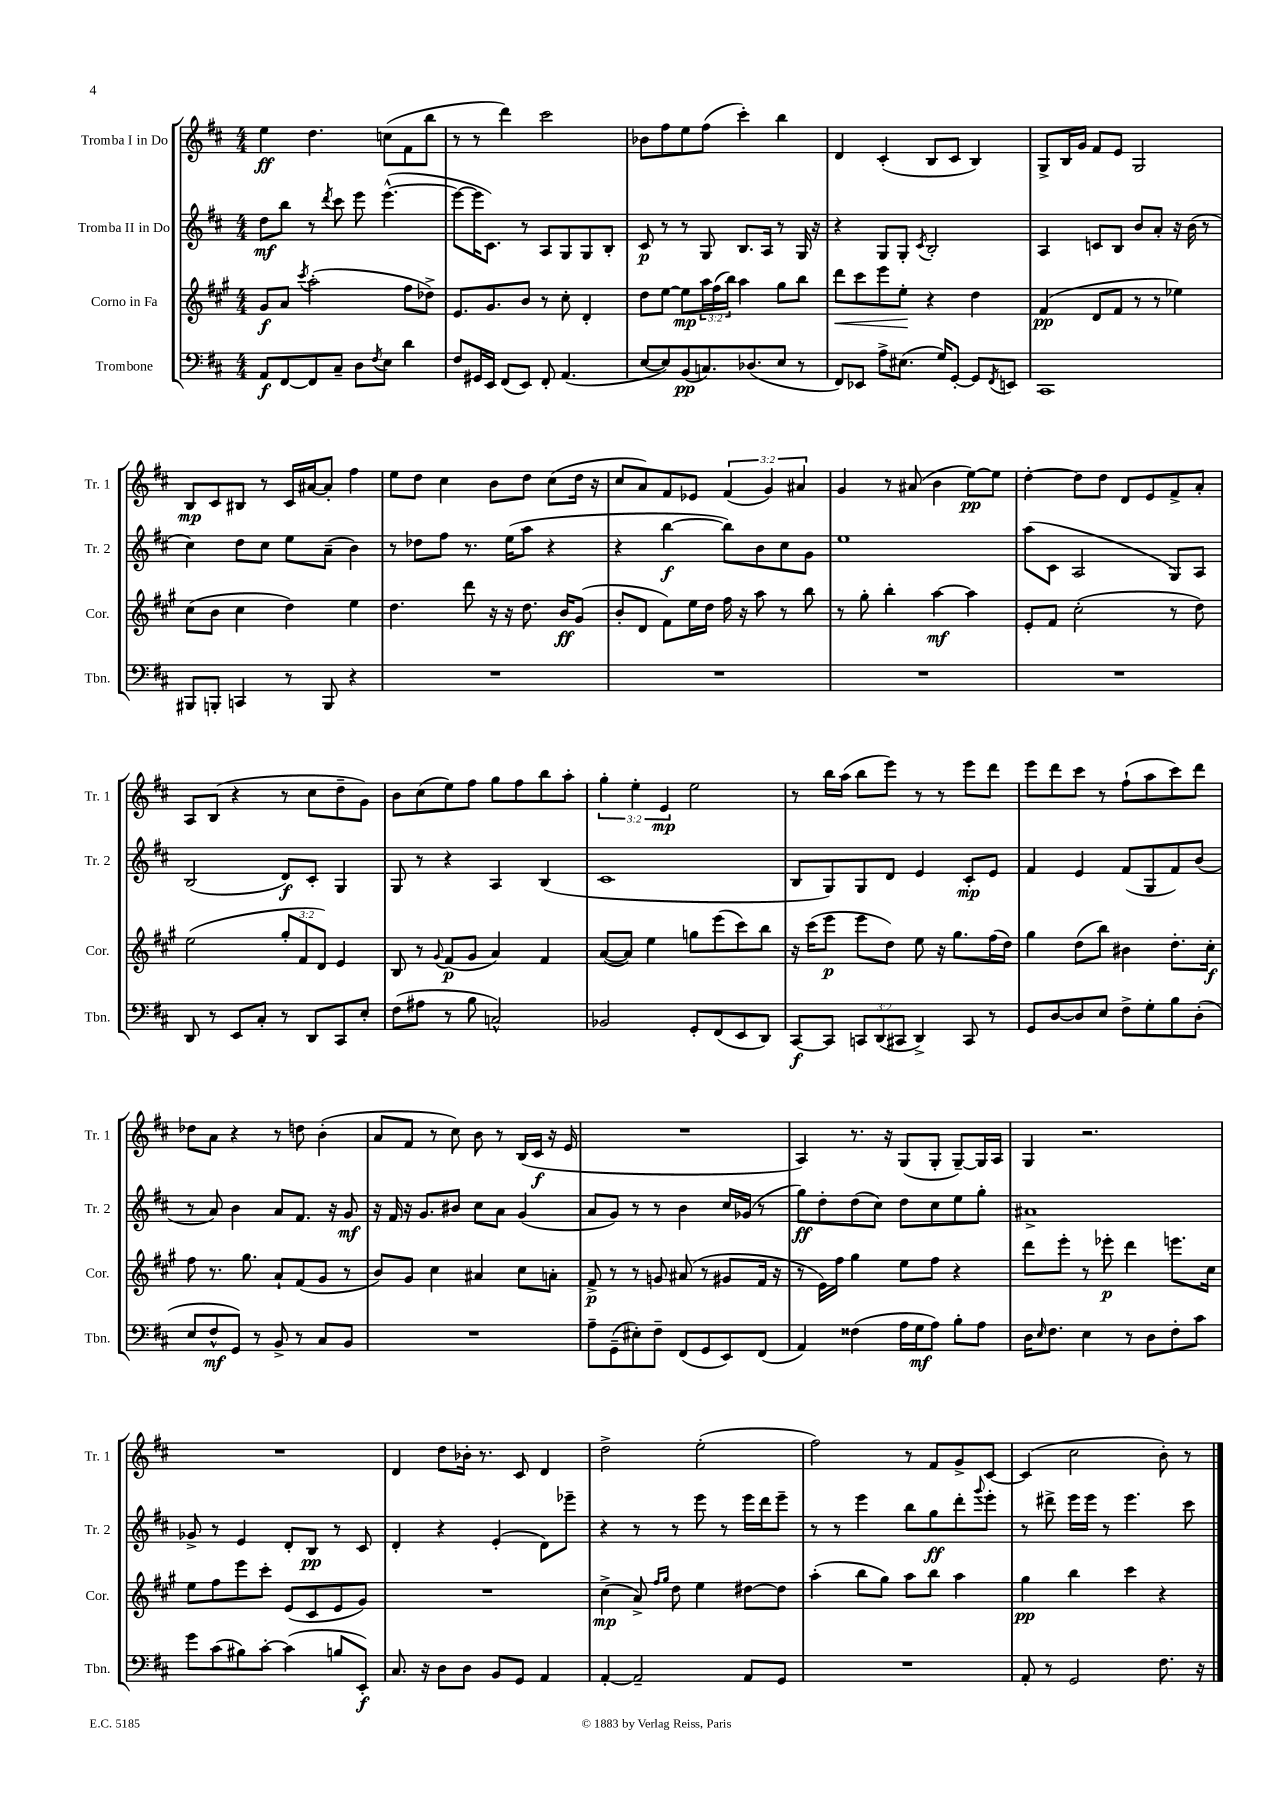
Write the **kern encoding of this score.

**kern	**dynam	**kern	**dynam	**kern	**dynam	**kern	**dynam
*part4	*part4	*part3	*part3	*part2	*part2	*part1	*part1
*staff4	*staff4	*staff3	*staff3	*staff2	*staff2	*staff1	*staff1
*I"Trombone	*	*I"Corno in Fa	*	*I"Tromba II in Do	*	*I"Tromba I in Do	*
*I'Tbn.	*	*I'Cor.	*	*I'Tr. 2	*	*I'Tr. 1	*
*clefF4	*	*clefG2	*	*clefG2	*	*clefG2	*
*k[f#c#]	*	*k[f#c#g#]	*	*k[f#c#]	*	*k[f#c#]	*
*M4/4	*	*M4/4	*	*M4/4	*	*M4/4	*
=1	=1	=1	=1	=1	=1	=1	=1
8AA/L	f	8g#/L	f	8dd\L	mf	4ee\	ff
[8FF#/	.	8a/J	.	8bb\J	.	.	.
.	.	8qccc#/	.	.	.	.	.
8FF#/]	.	(2aa'\	.	8r	.	4.dd\	.
.	.	.	.	8qddd/	.	.	.
8C#~/J	.	.	.	8ccc#\	.	.	.
8D\L	.	.	.	8eee\	.	.	.
8qF#/	.	.	.	.	.	.	.
8E\J	.	.	.	([4.eee^^\	.	(8ccn\L	.
4d\	.	8ff#\L	.	.	.	8f#\	.
.	.	8dd-X^\J)	.	.	.	8bb\J	.
=2	=2	=2	=2	=2	=2	=2	=2
8F#/L	.	8.e/L	.	8eee\L_	.	8r	.
16GG#X/L	.	.	.	16eee\K]	.	8r	.
16EE/JJ	.	8.g#/	.	8.c#\J)	.	.	.
(8FF#/L	.	.	.	.	.	4ddd\)	.
8EE/J)	.	8b/J	.	8r	.	.	.
8FF#'/	.	8r	.	8A/L	.	2ccc#\	.
(4.AA/	.	8cc#'\	.	8G/	.	.	.
.	.	4d'/	.	8G/	.	.	.
.	.	.	.	8B'/J	.	.	.
=3	=3	=3	=3	=3	=3	=3	=3
[8E/L	.	8dd\L	.	8c#/	p	8b-X\L	.
8E/])	.	[8ee\J	.	8r	.	8ff#\	.
(8BB/	pp	8ee\L]	mp	8r	.	8ee\	.
8.Cn/)	.	24aa\L	.	8G/	.	(8ff#\J	.
.	.	(24ff#\	.	.	.	.	.
.	.	24bb\JJ)	.	.	.	.	.
.	.	4aa\	.	8.B/L	.	4ccc#'\)	.
(8.D-X/	.	.	.	.	.	.	.
.	.	.	.	16A/Jk	.	.	.
8E/J	.	8gg#\L	.	8r	.	4bb\	.
8r	.	8bb\J	.	16G/	.	.	.
.	.	.	.	16r	.	.	.
=4	=4	=4	=4	=4	=4	=4	=4
!	!	!	!LO:HP:b	!	!	!	!
8FF#/L)	.	8ddd\L	<	4r	.	4d/	.
8EE-X/J	.	8ccc#\	.	.	.	.	.
8A^\L	.	8eee\	.	8G/L	.	(4c#'/	.
(8.E#X\J	.	8ee'\J	.	8G'/J	.	.	.
.	.	.	.	8qc#/	.	.	.
.	.	4r	[	2B'/	.	8B/L	.
16G/KL)	.	.	.	.	.	.	.
[8GG'/J	.	.	.	.	.	8c#/J	.
8GG/L]	.	4dd\	.	.	.	4B/)	.
8qFF#/	.	.	.	.	.	.	.
8EEn/J	.	.	.	.	.	.	.
=5	=5	=5	=5	=5	=5	=5	=5
1CC#	.	(4f#/	pp	4A/	.	8G^/L	.
.	.	.	.	.	.	16B/L	.
.	.	.	.	.	.	16g/JJ	.
.	.	8d/L	.	8cn/L	.	8f#/L	.
.	.	8f#/J	.	8B/J	.	8e/J	.
.	.	8r	.	8b/L	.	2G/	.
.	.	8r	.	8a'/J	.	.	.
.	.	4ee-X\)	.	16r	.	.	.
.	.	.	.	(16b\	.	.	.
.	.	.	.	8r	.	.	.
!!LO:LB:g=z
=6	=6	=6	=6	=6	=6	=6	=6
8BBB#X/L	.	(8cc#\L	.	4cc#\)	.	8B/L	mp
8BBBn'/J	.	8b\J	.	.	.	8c#/	.
4CCn/	.	4cc#\	.	8dd\L	.	8B#X/J	.
.	.	.	.	8cc#\J	.	8r	.
8r	.	4dd\)	.	8ee\L	.	16c#/LL	.
.	.	.	.	.	.	[16a#X/J	.
8BBB/	.	.	.	(8a~\J	.	8a#'/J]	.
4r	.	4ee\	.	4b\)	.	4ff#\	.
=7	=7	=7	=7	=7	=7	=7	=7
1r	.	4.dd\	.	8r	.	8ee\L	.
.	.	.	.	8dd-X\L	.	8dd\J	.
.	.	.	.	8ff#\J	.	4cc#\	.
.	.	8ddd\	.	8.r	.	.	.
.	.	16r	.	.	.	8b\L	.
.	.	16r	.	(16ee\KL	.	.	.
.	.	8.dd\	.	8aa\J	.	8dd\J	.
.	.	.	.	4r	.	(8cc#\L	.
.	.	16b/KL	ff	.	.	.	.
.	.	(8g#/J	.	.	.	16dd\Jk	.
.	.	.	.	.	.	16r	.
=8	=8	=8	=8	=8	=8	=8	=8
1r	.	8b'/L	.	4r	.	8cc#/L	.
.	.	8d/J	.	.	.	8a/)	.
.	.	8f#\L)	.	[4bb\	f	8f#/	.
.	.	16ee\L	.	.	.	8e-X/J	.
.	.	16dd\JJ	.	.	.	.	.
.	.	16ff#\	.	8bb\L])	.	(6f#/	.
.	.	16r	.	.	.	.	.
.	.	8aa\	.	8b\	.	.	.
.	.	.	.	.	.	6g/)	.
.	.	8r	.	8cc#\	.	.	.
.	.	.	.	.	.	6a#X/	.
.	.	8bb\	.	8g\J	.	.	.
=9	=9	=9	=9	=9	=9	=9	=9
1r	.	8r	.	1ee	.	4g/	.
.	.	8gg#'\	.	.	.	.	.
.	.	4bb'\	.	.	.	8r	.
.	.	.	.	.	.	(8a#X/	.
.	.	[4aa\	mf	.	.	4b\	.
.	.	4aa\]	.	.	.	[8ee\L)	pp
.	.	.	.	.	.	8ee\J]	.
=10	=10	=10	=10	=10	=10	=10	=10
1r	.	8e'/L	.	(8aa\L	.	[4dd'\	.
.	.	8f#/J	.	8c#\J	.	.	.
.	.	(2cc#'\	.	2A/	.	8dd\L]	.
.	.	.	.	.	.	8dd\J	.
.	.	.	.	.	.	8d/L	.
.	.	.	.	.	.	8e/	.
.	.	8r	.	8G/L)	.	8f#^/	.
.	.	8dd\)	.	8A/J	.	8a'/J	.
!!LO:LB:g=z
=11	=11	=11	=11	=11	=11	=11	=11
8DD/	.	(2ee\	.	(2B/	.	8A/L	.
8r	.	.	.	.	.	(8B/J	.
8EE/L	.	.	.	.	.	4r	.
8C#'/J	.	.	.	.	.	.	.
8r	.	12gg#'/L	.	8d/L)	f	8r	.
.	.	12f#/	.	.	.	.	.
8DD/L	.	.	.	8c#'/J	.	8cc#\L	.
.	.	12d/J)	.	.	.	.	.
8CC#/	.	4e/	.	4G/	.	8dd~\	.
8E'/J	.	.	.	.	.	8g\J)	.
=12	=12	=12	=12	=12	=12	=12	=12
(8F#\L	.	8B/	.	8G/	.	8b\L	.
8A#X\J	.	8r	.	8r	.	(8cc#\	.
.	.	8qqg#/	.	.	.	.	.
8r	.	(8f#/L	p	4r	.	8ee\)	.
8B\	.	8g#/J	.	.	.	8ff#\J	.
2Cn^^/)	.	4a/)	.	4A/	.	8gg\L	.
.	.	.	.	.	.	8ff#\	.
.	.	4f#/	.	(4B/	.	8bb\	.
.	.	.	.	.	.	8aa'\J	.
=13	=13	=13	=13	=13	=13	=13	=13
2BB-X/	.	([8a/L	.	1c#	.	6gg'\	.
.	.	8a/J])	.	.	.	.	.
.	.	.	.	.	.	6ee'\	.
.	.	4ee\	.	.	.	.	.
.	.	.	.	.	.	6e/	mp
8GG'/L	.	8ggn\L	.	.	.	2ee\	.
(8FF#/	.	(8eee\	.	.	.	.	.
8EE/	.	8ccc#\)	.	.	.	.	.
8DD/J)	.	8bb\J	.	.	.	.	.
=14	=14	=14	=14	=14	=14	=14	=14
[8CC#/L	f	16r	.	8B/L	.	8r	.
.	.	(16ccc#\KL	.	.	.	.	.
8CC#/J]	.	8eee\J	p	8G/)	.	16bb\LL	.
.	.	.	.	.	.	(16aa\JJ	.
12CCn/L	.	8eee\L	.	8G/	.	8bb\L	.
(12DD/	.	.	.	.	.	.	.
.	.	8dd\J)	.	8d/J	.	8eee\J)	.
12CC#X/J	.	.	.	.	.	.	.
4DD^/)	.	8ee\	.	4e/	.	8r	.
.	.	16r	.	.	.	8r	.
.	.	8.gg#\L	.	.	.	.	.
8CC#/	.	.	.	8c#'/L	mp	8eee\L	.
8r	.	(16ff#\L	.	8e/J	.	8ddd\J	.
.	.	16dd\JJ)	.	.	.	.	.
=15	=15	=15	=15	=15	=15	=15	=15
8GG/L	.	4gg#\	.	4f#/	.	8eee\L	.
[8D/	.	.	.	.	.	8ddd\	.
8D/]	.	(8dd\L	.	4e/	.	8ccc#\J	.
8E/J	.	8bb\J)	.	.	.	8r	.
8F#^\L	.	4b#X\	.	(8f#/L	.	(8ff#`\L	.
8G'\	.	.	.	8G/	.	8aa\	.
8B\	.	8.dd'\L	.	8f#/)	.	8ccc#\)	.
(8D'\J	.	.	.	(8b/J	.	8ddd\J	.
.	.	16cc#'\Jk	f	.	.	.	.
!!LO:LB:g=z
=16	=16	=16	=16	=16	=16	=16	=16
8E/L	.	8ff#\	.	8r	.	8dd-X\L	.
8F#^^/	mf	8.r	.	8a/)	.	8a\J	.
8GG/J)	.	.	.	4b\	.	4r	.
.	.	8.gg#\	.	.	.	.	.
8r	.	.	.	.	.	.	.
8BB^/	.	8a`/L	.	8a/L	.	8r	.
8r	.	(8f#/	.	8.f#/J	.	8ddn\	.
8C#/L	.	8g#/J	.	.	.	(4b'\	.
.	.	.	.	16r	.	.	.
8BB/J	.	8r	.	8g/	mf	.	.
=17	=17	=17	=17	=17	=17	=17	=17
1r	.	8b/L)	.	16r	.	8a/L	.
.	.	.	.	16f#/	.	.	.
.	.	8g#/J	.	16r	.	8f#/J	.
.	.	.	.	8.g/L	.	.	.
.	.	4cc#\	.	.	.	8r	.
.	.	.	.	8b#X/J	.	8cc#\)	.
.	.	4a#X/	.	8cc#\L	.	8b\	.
.	.	.	.	8a\J	.	8r	.
.	.	8cc#\L	.	(4g/	.	(16B/LL	.
.	.	.	.	.	.	16c#/JJ	f
.	.	8an'\J	.	.	.	16r	.
.	.	.	.	.	.	16e/	.
=18	=18	=18	=18	=18	=18	=18	=18
8A~\L	.	8f#^/	p	8a/L	.	1r	.
(8GG~\	.	8r	.	8g/J)	.	.	.
8E#X'\)	.	8r	.	8r	.	.	.
8F#~\J	.	8gn/	.	8r	.	.	.
(8FF#/L	.	(8a#X/	.	4b\	.	.	.
8GG/	.	8r	.	.	.	.	.
8EE/)	.	8g#X/L	.	16cc#/LL	.	.	.
.	.	.	.	(16g-X/JJ	.	.	.
(8FF#/J	.	16f#/Jk	.	8r	.	.	.
.	.	16r	.	.	.	.	.
=19	=19	=19	=19	=19	=19	=19	=19
4AA/)	.	8r	.	8gg\L)	ff	4A/)	.
.	.	16e\LL)	.	8dd'\	.	.	.
.	.	16ff#\JJ	.	.	.	.	.
(4F##X\	.	4gg#\	.	(8dd\	.	8.r	.
.	.	.	.	8cc#\J)	.	.	.
.	.	.	.	.	.	16r	.
16A\LL	.	8ee\L	.	8dd\L	.	(8G/L	.
16G\J	mf	.	.	.	.	.	.
8A\J)	.	8ff#\J	.	8cc#\	.	8G'/J	.
8B'\L	.	4r	.	8ee\	.	[8G~/L)	.
8A\J	.	.	.	8gg'\J	.	16G/L]	.
.	.	.	.	.	.	16A/JJ	.
=20	=20	=20	=20	=20	=20	=20	=20
16D\KL	.	8ddd\L	.	1a#X^	.	4G/	.
16qqE/	.	.	.	.	.	.	.
8.F#\J	.	.	.	.	.	.	.
.	.	8eee'\J	.	.	.	.	.
4E\	.	8r	.	.	.	2.r	.
.	.	8eee-X'\	p	.	.	.	.
8r	.	4ddd\	.	.	.	.	.
8D\L	.	.	.	.	.	.	.
8F#'\	.	8.eeen\L	.	.	.	.	.
8c#\J	.	.	.	.	.	.	.
.	.	16cc#\Jk	.	.	.	.	.
!!LO:LB:g=z
=21	=21	=21	=21	=21	=21	=21	=21
8g\L	.	8ee\L	.	8g-X^/	.	1r	.
(8c#\	.	8ff#\	.	8r	.	.	.
8B#X\)	.	8eee\	.	4e/	.	.	.
[8c#'\J	.	8ccc#'\J	.	.	.	.	.
(4c#\]	.	(8e/L	.	8d'/L	.	.	.
.	.	8c#/	.	8B/J	pp	.	.
8Bn/L	.	8e/	.	8r	.	.	.
8EE'/J)	f	8g#/J)	.	8c#/	.	.	.
=22	=22	=22	=22	=22	=22	=22	=22
8.C#/	.	1r	.	4d'/	.	4d/	.
16r	.	.	.	.	.	.	.
8D\L	.	.	.	4r	.	8dd\L	.
8D\J	.	.	.	.	.	16b-X'\Jk	.
.	.	.	.	.	.	8.r	.
8BB/L	.	.	.	(4e'/	.	.	.
8GG/J	.	.	.	.	.	8c#/	.
4AA/	.	.	.	8d\L)	.	4d/	.
.	.	.	.	8eee-X~\J	.	.	.
=23	=23	=23	=23	=23	=23	=23	=23
[4AA'/	.	(4cc#^\	mp	4r	.	2dd^\	.
2AA~/]	.	8a^/)	.	8r	.	.	.
.	.	16qqff#/LL	.	.	.	.	.
.	.	16qqgg#/JJ	.	.	.	.	.
.	.	8dd\	.	8r	.	.	.
.	.	4ee\	.	8eee\	.	(2ee'\	.
.	.	.	.	8r	.	.	.
8AA/L	.	[8dd#X\L	.	16eee\LL	.	.	.
.	.	.	.	16ddd\J	.	.	.
8GG/J	.	8dd#\J]	.	8eee~\J	.	.	.
=24	=24	=24	=24	=24	=24	=24	=24
1r	.	(4aa'\	.	8r	.	2ff#\)	.
.	.	.	.	8r	.	.	.
.	.	8bb\L	.	4eee\	.	.	.
.	.	8gg#\J)	.	.	.	.	.
.	.	8aa\L	.	8bb\L	.	8r	.
.	.	8bb\J	.	8gg\	ff	8f#/L	.
.	.	4aa\	.	8ddd'\	.	8g^/	.
.	.	.	.	8qqggg/	.	.	.
.	.	.	.	8eee'\J	.	[8c#/J	.
=25	=25	=25	=25	=25	=25	=25	=25
8AA'/	.	4gg#\	pp	8r	.	(4c#/]	.
8r	.	.	.	8ddd#X^\	.	.	.
2GG/	.	4bb\	.	16eee\LL	.	2cc#\	.
.	.	.	.	16eee\JJ	.	.	.
.	.	.	.	8r	.	.	.
.	.	4ccc#\	.	4.eee\	.	.	.
8.F#\	.	4r	.	.	.	8b'\)	.
.	.	.	.	8ccc#\	.	8r	.
16r	.	.	.	.	.	.	.
==	==	==	==	==	==	==	==
*-	*-	*-	*-	*-	*-	*-	*-
